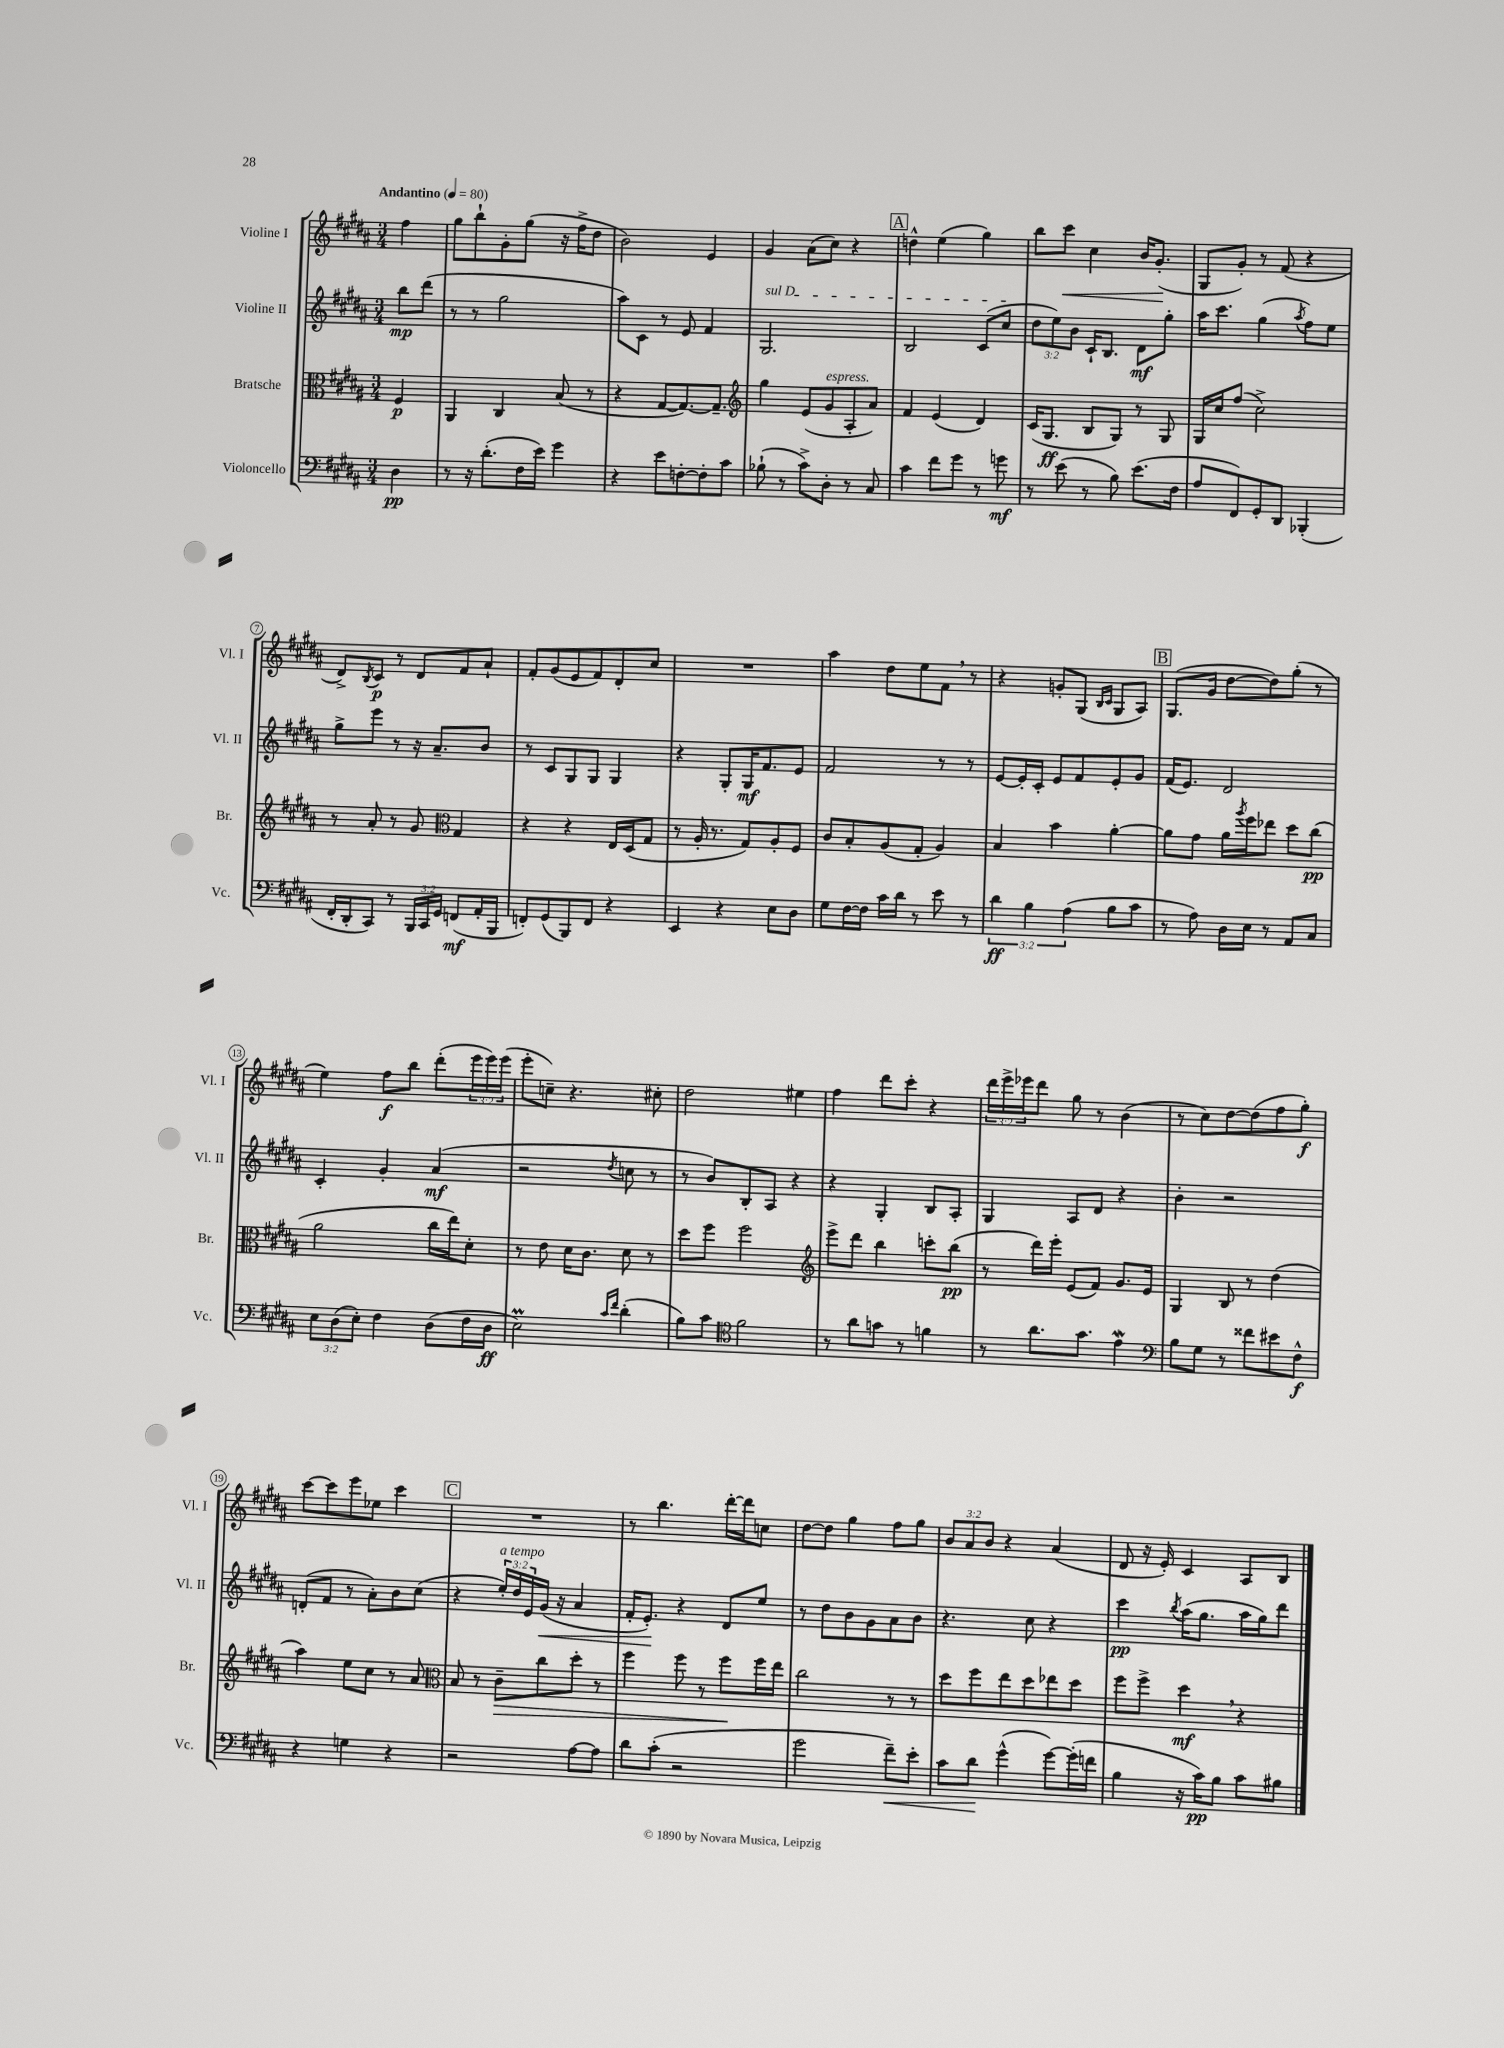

**kern	**dynam	**kern	**dynam	**kern	**dynam	**kern	**dynam
*part4	*part4	*part3	*part3	*part2	*part2	*part1	*part1
*staff4	*staff4	*staff3	*staff3	*staff2	*staff2	*staff1	*staff1
*I"Violoncello	*	*I"Bratsche	*	*I"Violine II	*	*I"Violine I	*
*I'Vc.	*	*I'Br.	*	*I'Vl. II	*	*I'Vl. I	*
*clefF4	*	*clefC3	*	*clefG2	*	*clefG2	*
*k[f#c#g#d#a#]	*	*k[f#c#g#d#a#]	*	*k[f#c#g#d#a#]	*	*k[f#c#g#d#a#]	*
*M3/4	*	*M3/4	*	*M3/4	*	*M3/4	*
*MM80	*	*MM80	*	*MM80	*	*MM80	*
=	=	=	=	=	=	=	=
!	!	!	!	!	!	!LO:TX:a:B:t=Andantino	!
4D#\	pp	4F#/	p	8bb\L	mp	4ff#\	.
.	.	.	.	(8ddd#\J	.	.	.
=1	=1	=1	=1	=1	=1	=1	=1
8r	.	4AA#/	.	8r	.	8gg#\L	.
16r	.	.	.	8r	.	8bb`\	.
(8.d#'\L	.	.	.	.	.	.	.
.	.	4C#/	.	2gg#\	.	8g#'\	.
16F#\L	.	.	.	.	.	(8gg#\J	.
16e\JJ)	.	.	.	.	.	.	.
4g#\	.	(8B/	.	.	.	16r	.
.	.	.	.	.	.	16ff#^\KL	.
.	.	8r	.	.	.	8dd#\J	.
=2	=2	=2	=2	=2	=2	=2	=2
4r	.	4r	.	8aa#\L)	.	2b\)	.
.	.	.	.	8c#\J	.	.	.
8e\L	.	[8G#/L	.	8r	.	.	.
[8Fn'\	.	8.G#/_)	.	8e/	.	.	.
8F'\]	.	.	.	4f#/	.	4e/	.
.	.	8.G#~/J]	.	.	.	.	.
8c#\J	.	.	.	.	.	.	.
=3	=3	=3	=3	=3	=3	=3	=3
*	*	*clefG2	*	*	*	*	*
!	!	!	!	!LO:TX:a:i:t=sul D	!	!	!
(8B-X`\	.	4gg#\	.	2.G#/	.	4g#/	.
8r	.	.	.	.	.	.	.
8c#^\L)	.	(8e/L	.	.	.	(8a#\L	.
!	!	!LO:TX:a:i:t=espress.	!	!	!	!	!
8D#'\J	.	8g#/	.	.	.	8cc#\J)	.
8r	.	8A#'/	.	.	.	4r	.
8C#/	.	8a#/J)	.	.	.	.	.
!!LO:REH:place=s1:t=A
=4	=4	=4	=4	=4	=4	=4	=4
4c#\	.	4f#/	.	2B/	.	4ddn^^\	.
8f#\L	.	(4e/	.	.	.	(4ee\	.
8g#\J	.	.	.	.	.	.	.
8r	.	4d#/)	.	(8c#/L	.	4gg#\)	.
8gn\	mf	.	.	8cc#/J	.	.	.
=5	=5	=5	=5	=5	=5	=5	=5
8r	.	(16c#/KL	.	12dd#\L	.	8bb\L	.
.	.	8.G#/J	ff	.	.	.	.
.	.	.	.	12ee\)	.	.	.
!	!	!	!	!	!	!	!LO:HP:b
(8e\	.	.	.	.	.	8ccc#\J	<
.	.	.	.	12b\J	.	.	.
8r	.	8B/L	.	16c#`/KL	.	4cc#\	.
.	.	.	.	8.B/J	.	.	.
8B\)	.	8G#/J)	.	.	.	.	.
(8.e\L	.	8r	.	8d#\L	mf	16b/KL	.
.	.	.	.	.	.	(8.g#'/J	.
.	.	8G#/	.	8gg#'\J	.	.	.
16F#\Jk	.	.	.	.	.	.	.
.	.	.	.	.	.	.	[
=6	=6	=6	=6	=6	=6	=6	=6
8A#/L	.	16G#/LL	.	16aa#\KL	.	8G#/L	.
.	.	16cc#/J	.	8.ccc#\J	.	.	.
8FF#/)	.	(8ff#/J	.	.	.	8g#'/J)	.
8GG#'/	.	2cc#^\)	.	(4gg#\	.	8r	.
8DD#/J	.	.	.	.	.	(8f#/	.
.	.	.	.	8qaa#/	.	.	.
(4BBB-X'/	.	.	.	8ff#\L)	.	4r	.
.	.	.	.	8ee\J	.	.	.
!!LO:LB:g=z
=7	=7	=7	=7	=7	=7	=7	=7
16FF#'/LL	.	8r	.	8gg#^\L	.	8d#^/L)	.
16DD#'/J	.	.	.	.	.	.	.
.	.	.	.	.	.	8qB/	.
8CC#/J)	.	8a#'/	.	8eee\J	.	8c#/J	p
8r	.	8r	.	8r	.	8r	.
24BBB/LL	.	8g#/	.	16r	.	8d#/L	.
24CC#/	.	.	.	.	.	.	.
.	.	.	.	8.a#~/L	.	.	.
24GG#/JJ	.	.	.	.	.	.	.
*	*	*clefC3	*	*	*	*	*
(8FFn/L	mf	4G#/	.	.	.	8f#/	.
16AA#'/L	.	.	.	8b/J	.	8a#`/J	.
16BBB/JJ	.	.	.	.	.	.	.
=8	=8	=8	=8	=8	=8	=8	=8
8FFn'/L)	.	4r	.	8r	.	8f#'/L	.
(8GG#/	.	.	.	8c#/L	.	(8g#/	.
8BBB/)	.	4r	.	8G#/	.	8e/	.
8FF/J	.	.	.	8G#/J	.	8f#/)	.
4r	.	16E/LL	.	4G#/	.	8d#'/	.
.	.	(16D#/J	.	.	.	.	.
.	.	8G#/J	.	.	.	8cc#/J	.
=9	=9	=9	=9	=9	=9	=9	=9
4EE/	.	8r	.	4r	.	2.r	.
.	.	16A#'/	.	.	.	.	.
.	.	8.r	.	.	.	.	.
4r	.	.	.	8G#'/L	.	.	.
.	.	8G#/L)	.	16G#/K	mf	.	.
.	.	.	.	8.f#/	.	.	.
8E\L	.	8A#'/	.	.	.	.	.
8D#\J	.	8F#/J	.	8e/J	.	.	.
=10	=10	=10	=10	=10	=10	=10	=10
8G#\L	.	8c#/L	.	2f#/	.	4aa#\	.
[16F#\L	.	8B'/	.	.	.	.	.
16F#\JJ]	.	.	.	.	.	.	.
16c#\LL	.	(8A#/	.	.	.	8dd#\L	.
16d#\JJ	.	.	.	.	.	.	.
8r	.	8G#'/J	.	.	.	8ee\	.
8e\	.	4A#/)	.	8r	.	8f#,\J	.
8r	.	.	.	8r	.	8r	.
=11	=11	=11	=11	=11	=11	=11	=11
6d#\	ff	4B/	.	[8e/L	.	4r	.
.	.	.	.	16e'/L]	.	.	.
6B\	.	.	.	.	.	.	.
.	.	.	.	16c#'/JJ	.	.	.
.	.	4b\	.	8e/L	.	8gn'/L	.
(6A#\	.	.	.	.	.	.	.
.	.	.	.	8f#/	.	(8G#/J	.
.	.	.	.	.	.	16qqB/LL	.
.	.	.	.	.	.	16qqc#/JJ	.
8B\L	.	[4a#'\	.	8e'/	.	8G#/L	.
8c#\J	.	.	.	8g#/J	.	8A#/J)	.
!!LO:REH:place=s1:t=B
=12	=12	=12	=12	=12	=12	=12	=12
8r	.	8a#\L]	.	(16f#/KL	.	(8.G#/L	.
.	.	.	.	8.e/J)	.	.	.
8A#\)	.	8g#\J	.	.	.	.	.
.	.	.	.	.	.	16g#/Jk	.
16D#\LL	.	16a#\LL	.	2d#/	.	[8dd#\L	.
.	.	8qaa#/	.	.	.	.	.
16E\JJ	.	16ff#\J	.	.	.	.	.
8r	.	8ee-X\J	.	.	.	8dd#\])	.
8AA#/L	.	8dd#\L	.	.	.	(8gg#'\J	.
8C#/J	.	(8cc#\J	pp	.	.	8r	.
!!LO:LB:g=z
=13	=13	=13	=13	=13	=13	=13	=13
12E\L	.	2a#\	.	4c#'/	.	4ee\)	.
(12D#\	.	.	.	.	.	.	.
12E'\J)	.	.	.	.	.	.	.
4F#\	.	.	.	4g#'/	.	8ff#\L	f
.	.	.	.	.	.	8bb\J	.
(8D#\L	.	16cc#\LL	.	(4a#/	mf	(8ddd#'\L	.
.	.	16ee\J)	.	.	.	.	.
16F#\L	.	8d#'\J	.	.	.	24eee\L	.
.	.	.	.	.	.	24eee\)	.
16D#\JJ	ff	.	.	.	.	.	.
.	.	.	.	.	.	(24eee\JJ	.
=14	=14	=14	=14	=14	=14	=14	=14
2EM\)	.	8r	.	2r	.	8eee'\L	.
.	.	8e\	.	.	.	8ccn~\J)	.
.	.	16d#\KL	.	.	.	4.r	.
.	.	8.c#\J	.	.	.	.	.
16qqc#/LL	.	.	.	.	.	.	.
16qqf#/JJ	.	.	.	8qdd#/	.	.	.
(4d#'\	.	8d#\	.	8ccn\	.	.	.
.	.	8r	.	8r	.	8cc#X'\	.
=15	=15	=15	=15	=15	=15	=15	=15
8B\L)	.	8dd#\L	.	8r	.	2dd#\	.
8c#\J	.	8ff#\J	.	8b/L)	.	.	.
*clefC4	*	*	*	*	*	*	*
2f#\	.	2ff#\	.	8B'/	.	.	.
.	.	.	.	8A#/J	.	.	.
.	.	.	.	4r	.	4ee#X\	.
=16	=16	=16	=16	=16	=16	=16	=16
*	*	*clefG2	*	*	*	*	*
8r	.	8eee^\L	.	4r	.	4ff#\	.
8a#\L	.	8ddd#\J	.	.	.	.	.
8gn\J	.	4bb\	.	4G#'/	.	8ddd#\L	.
8r	.	.	.	.	.	8ccc#'\J	.
4fn\	.	8cccn'\L	.	8B/L	.	4r	.
.	.	(8bb\J	pp	8A#'/J	.	.	.
=17	=17	=17	=17	=17	=17	=17	=17
8r	.	8r	.	4G#/	.	24ddd#\LL	.
.	.	.	.	.	.	24eee^\	.
.	.	.	.	.	.	24eee-X\J	.
8.a#\L	.	16ddd#\LL)	.	.	.	8ddd#\J	.
.	.	16eee'\JJ	.	.	.	.	.
.	.	(8e/L	.	8A#/L	.	8gg#\	.
8.g#\J	.	.	.	.	.	.	.
.	.	8f#/J)	.	8d#/J	.	8r	.
4ew\	.	8.g#/L	.	4r	.	(4b\	.
.	.	16e/Jk	.	.	.	.	.
=18	=18	=18	=18	=18	=18	=18	=18
*clefF4	*	*	*	*	*	*	*
8B\L	.	4G#/	.	4b'\	.	8r	.
8G#\J	.	.	.	.	.	8cc#\L)	.
8r	.	8B/	.	2r	.	[8dd#\	.
8f##X\L	.	8r	.	.	.	(8dd#\]	.
8e#X\	.	(4dd#\	.	.	.	8ff#\	.
8F#^^\J	f	.	.	.	.	8gg#'\J)	f
!!LO:LB:g=z
=19	=19	=19	=19	=19	=19	=19	=19
4r	.	4aa#\)	.	(8dn'/L	.	[8ccc#\L	.
.	.	.	.	8f#/J	.	8ccc#\]	.
4Gn\	.	8ee\L	.	8r	.	8eee\	.
.	.	8cc#\J	.	8a#'\L)	.	8ee-X\J	.
4r	.	8r	.	8b\	.	4ccc#\	.
.	.	8a#/	.	(8cc#\J	.	.	.
!!LO:REH:place=s1:t=C
=20	=20	=20	=20	=20	=20	=20	=20
*	*	*clefC3	*	*	*	*	*
2r	.	8B/	.	4r	.	2.r	.
.	.	8r	.	.	.	.	.
!	!	!	!	!LO:TX:a:i:t=a tempo	!	!	!
!	!	!	!LO:HP:b	!	!	!	!
.	.	8c#~\L	>	24ee'/LL)	.	.	.
.	.	.	.	24dd#/	.	.	.
.	.	.	.	24e/	.	.	.
!	!	!	!	!	!LO:HP:b	!	!
.	.	8cc#\	.	(16g#/JJ	<	.	.
.	.	.	.	16r	.	.	.
[8A#\L	.	8dd#'\J	.	4a#/	.	.	.
8A#\J]	.	8r	.	.	.	.	.
=21	=21	=21	=21	=21	=21	=21	=21
8d#\L	.	4ff#\	.	16f#'/KL	.	8r	.
.	.	.	.	8.e'/J)	.	.	.
(8c#'\J	.	.	.	.	.	4.bb\	.
2r	.	8ff#\	.	4r	[	.	.
.	.	8r	.	.	.	.	.
.	.	8ff#\L	.	8d#/L	.	[16ddd#'\LL	.
.	.	.	.	.	.	16ddd#\J]	.
.	.	16ff#\L	]	8ee/J	.	8ccn\J	.
.	.	16ee\JJ	.	.	.	.	.
=22	=22	=22	=22	=22	=22	=22	=22
2g#\	.	2cc#\	.	8r	.	[8dd#\L	.
.	.	.	.	8dd#\L	.	8dd#\J]	.
.	.	.	.	8b\	.	4gg#\	.
.	.	.	.	8g#\	.	.	.
!	!LO:HP:b	!	!	!	!	!	!
8f#~\L)	<	8r	.	8a#\	.	8ff#\L	.
8e'\J	.	8r	.	8b\J	.	8gg#\J	.
=23	=23	=23	=23	=23	=23	=23	=23
8c#\L	.	8dd#\L	.	4.r	.	12b/L	.
.	.	.	.	.	.	12a#/	.
8d#\J	.	8ff#\	.	.	.	.	.
.	.	.	.	.	.	12b/J	.
(4g#^^\	[	8ee\	.	.	.	4r	.
.	.	8dd#\	.	8cc#\	.	.	.
[8g#\L)	.	8ee-X\	.	4r	.	(4a#/	.
(16g#'\L]	.	8dd#\J	.	.	.	.	.
16fn\JJ	.	.	.	.	.	.	.
=24	=24	=24	=24	=24	=24	=24	=24
4B\	.	8ff#\L	.	4ccc#\	pp	8d#/	.
.	.	8ff#^\J	.	.	.	16r	.
.	.	.	.	.	.	16e'/)	.
.	.	.	.	8qbb/	.	.	.
16r	.	4dd#,\	mf	(16aa#\KL	.	4c#/	.
16c#\KL)	pp	.	.	8.gg#\J	.	.	.
8B\J	.	.	.	.	.	.	.
8c#\L	.	4r	.	16aa#\LL	.	8A#/L	.
.	.	.	.	16gg#\J)	.	.	.
8B#X\J	.	.	.	8ddd#\J	.	8B/J	.
==	==	==	==	==	==	==	==
*-	*-	*-	*-	*-	*-	*-	*-
